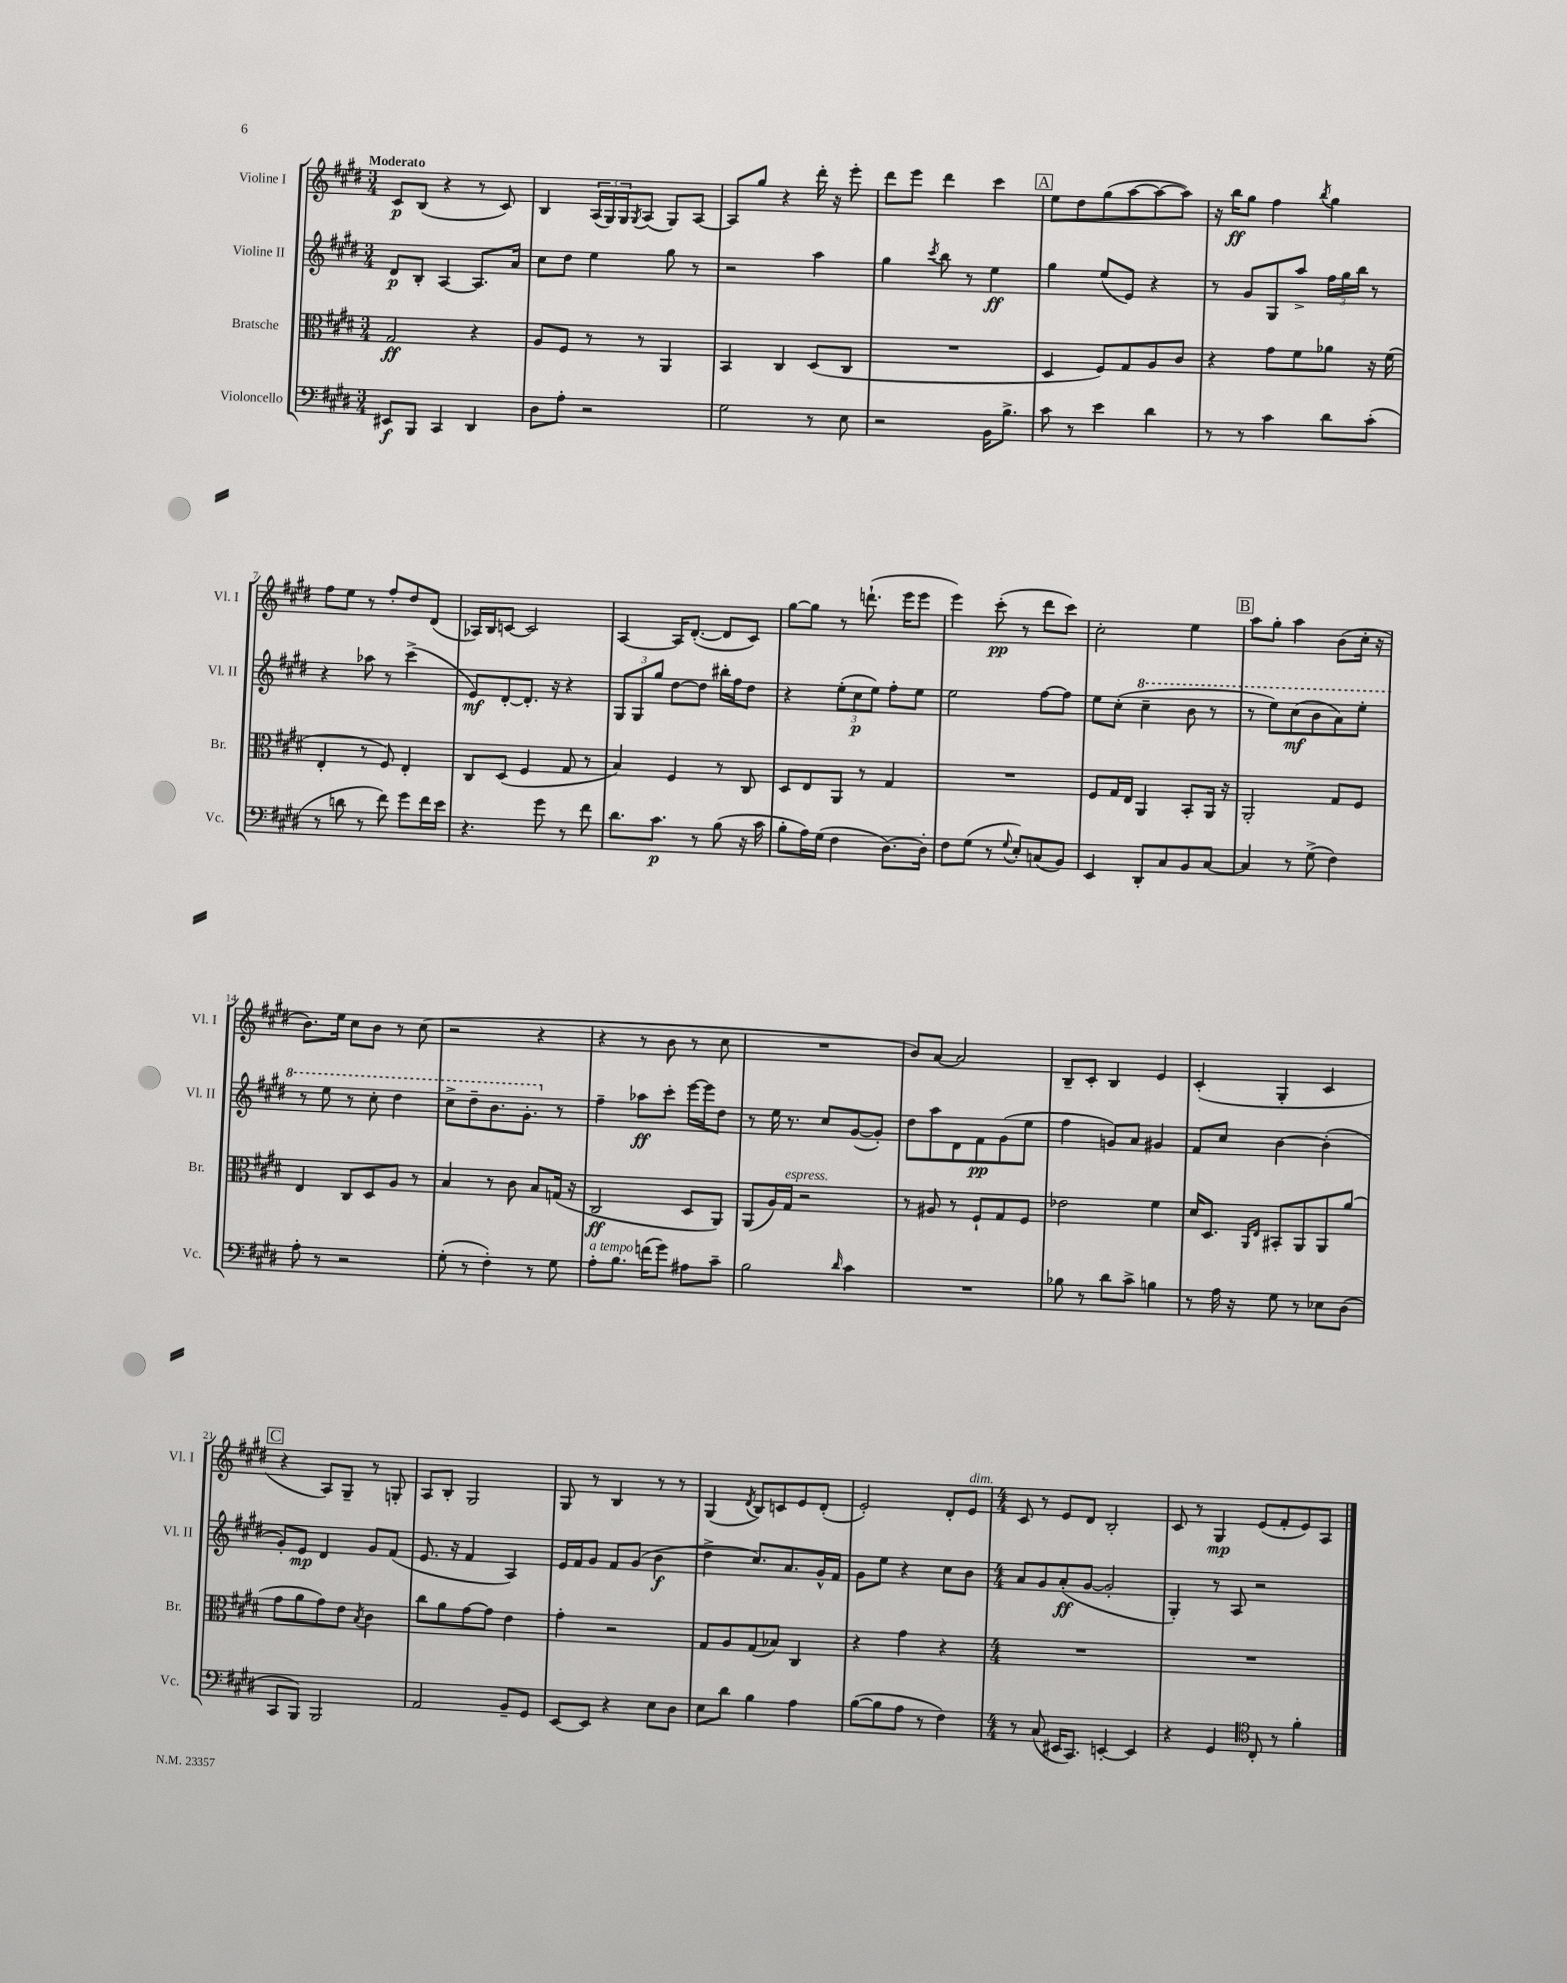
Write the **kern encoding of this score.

**kern	**dynam	**kern	**dynam	**kern	**dynam	**kern	**dynam
*part4	*part4	*part3	*part3	*part2	*part2	*part1	*part1
*staff4	*staff4	*staff3	*staff3	*staff2	*staff2	*staff1	*staff1
*I"Violoncello	*	*I"Bratsche	*	*I"Violine II	*	*I"Violine I	*
*I'Vc.	*	*I'Br.	*	*I'Vl. II	*	*I'Vl. I	*
*clefF4	*	*clefC3	*	*clefG2	*	*clefG2	*
*k[f#c#g#d#]	*	*k[f#c#g#d#]	*	*k[f#c#g#d#]	*	*k[f#c#g#d#]	*
*M3/4	*	*M3/4	*	*M3/4	*	*M3/4	*
=1	=1	=1	=1	=1	=1	=1	=1
!	!	!	!	!	!	!LO:TX:a:B:t=Moderato	!
8EE#X/L	f	2G#/	ff	8d#/L	p	8c#/L	p
8BBB/J	.	.	.	8B'/J	.	(8B/J	.
4CC#/	.	.	.	[4A/	.	4r	.
4DD#/	.	4r	.	8.A/L]	.	8r	.
.	.	.	.	.	.	8c#/)	.
.	.	.	.	16a/Jk	.	.	.
=2	=2	=2	=2	=2	=2	=2	=2
8D#\L	.	8A/L	.	8cc#\L	.	4B/	.
8A'\J	.	8F#/J	.	8dd#\J	.	.	.
2r	.	8r	.	4ee\	.	(24A/LL	.
.	.	.	.	.	.	24G#/)	.
.	.	.	.	.	.	24G#/J	.
.	.	.	.	.	.	8qG#/	.
.	.	8r	.	.	.	(8A/J	.
.	.	4AA/	.	8gg#\	.	8G#/L)	.
.	.	.	.	8r	.	[8A/J	.
=3	=3	=3	=3	=3	=3	=3	=3
2G#\	.	4BB/	.	2r	.	8A/L]	.
.	.	.	.	.	.	8gg#/J	.
.	.	4C#/	.	.	.	4r	.
8r	.	(8D#/L	.	4aa\	.	16ddd#'\	.
.	.	.	.	.	.	16r	.
8E\	.	8C#/J	.	.	.	8eee'\	.
=4	=4	=4	=4	=4	=4	=4	=4
2r	.	2.r	.	4gg#\	.	8ddd#\L	.
.	.	.	.	.	.	8eee\J	.
.	.	.	.	8qccc#/	.	.	.
.	.	.	.	8bb\	.	4ddd#\	.
.	.	.	.	8r	.	.	.
16BB\KL	.	.	.	4ee\	ff	4ccc#\	.
8.B^\J	.	.	.	.	.	.	.
!!LO:REH:place=s1:t=A
=5	=5	=5	=5	=5	=5	=5	=5
8c#\	.	4D#/	.	4gg#\	.	8ee\L	.
8r	.	.	.	.	.	8dd#\	.
4e\	.	8F#/L)	.	(8ee/L	.	(8gg#\	.
.	.	8G#/	.	8e/J)	.	[8aa\	.
4d#\	.	8A/	.	4r	.	8aa\_	.
.	.	8c#/J	.	.	.	8aa\J])	.
=6	=6	=6	=6	=6	=6	=6	=6
8r	.	4r	.	8r	.	16r	.
.	.	.	.	.	.	16bb\KL	ff
8r	.	.	.	8g#/L	.	8gg#\J	.
4c#\	.	8g#\L	.	8G#/	.	4ff#\	.
.	.	8f#\	.	8aa^/J	.	.	.
.	.	.	.	.	.	8qbb/	.
8d#\L	.	8a-X\J	.	24ff#\LL	.	4gg#\	.
.	.	.	.	24gg#\	.	.	.
.	.	.	.	24bb\JJ	.	.	.
(8c#'\J	.	16r	.	8r	.	.	.
.	.	(16f#\	.	.	.	.	.
!!LO:LB:g=z
=7	=7	=7	=7	=7	=7	=7	=7
8r	.	4E'/	.	4r	.	8ff#\L	.
8dn\	.	.	.	.	.	8ee\J	.
8r	.	8r	.	8aa-X\	.	8r	.
8f#\)	.	8F#/)	.	8r	.	8ff#'/L	.
8g#\L	.	4E'/	.	(4ccc#^\	.	8dd#/	.
16f#\L	.	.	.	.	.	(8d#/J	.
16e\JJ	.	.	.	.	.	.	.
=8	=8	=8	=8	=8	=8	=8	=8
4.r	.	8C#/L	.	8e/L)	mf	16A-X/LL)	.
.	.	.	.	.	.	16B/J	.
.	.	(8D#/J	.	[8d#'/	.	[8cn/J	.
.	.	4F#/	.	8.d#'/J]	.	2c/]	.
8g#\	.	.	.	.	.	.	.
.	.	.	.	16r	.	.	.
8r	.	8G#/	.	4r	.	.	.
8f#\	.	8r	.	.	.	.	.
=9	=9	=9	=9	=9	=9	=9	=9
8.d#\L	.	4B/)	.	12G#/L	.	[4A/	.
.	.	.	.	12G#/	.	.	.
.	.	.	.	12gg#/J	.	.	.
8.c#\J	p	.	.	.	.	.	.
.	.	4F#/	.	[8dd#\L	.	16A/KL]	.
.	.	.	.	.	.	([8.d#'/J	.
8r	.	.	.	8dd#\J]	.	.	.
(8B\	.	8r	.	16bb#X'\LL	.	8d#/L]	.
.	.	.	.	16ff#\J	.	.	.
16r	.	8C#/	.	8dd#\J	.	8c#/J)	.
16c#\	.	.	.	.	.	.	.
=10	=10	=10	=10	=10	=10	=10	=10
8B'\L	.	8D#/L	.	4r	.	[8gg#\L	.
16A\L)	.	8E/	.	.	.	8gg#\J]	.
(16G#\JJ	.	.	.	.	.	.	.
4F#\	.	8AA/J	.	(12ee'\L	.	8r	.
.	.	.	.	12cc#\	p	.	.
.	.	8r	.	.	.	(8.dddn`\	.
.	.	.	.	12ee\J)	.	.	.
[8.D#\L)	.	4G#/	.	8ff#'\L	.	.	.
.	.	.	.	.	.	16eee\KL	.
.	.	.	.	8ee\J	.	8eee\J	.
16D#'\Jk]	.	.	.	.	.	.	.
=11	=11	=11	=11	=11	=11	=11	=11
8F#\L	.	2.r	.	2ee\	.	4eee\)	.
(8G#\J	.	.	.	.	.	.	.
8r	.	.	.	.	.	(8ccc#'\	pp
8qqG#/	.	.	.	.	.	.	.
8E'/L)	.	.	.	.	.	8r	.
(8Cn/	.	.	.	[8ff#\L	.	8ddd#\L	.
8BB/J)	.	.	.	8ff#\J]	.	8ccc#\J)	.
=12	=12	=12	=12	=12	=12	=12	=12
4EE/	.	8F#/L	.	8ee\L	.	2cc#'\	.
.	.	16G#/L	.	(8cc#'\J	.	.	.
.	.	16E/JJ	.	.	.	.	.
*	*	*	*	*8va	*	*	*
8DD#'/L	.	4AA/	.	4ccc#~\	.	.	.
8C#/	.	.	.	.	.	.	.
8BB/	.	8BB'/L	.	8bb\	.	4ee\	.
[8C#/J	.	16AA/Jk	.	8r	.	.	.
.	.	16r	.	.	.	.	.
!!LO:REH:place=s1:t=B
=13	=13	=13	=13	=13	=13	=13	=13
4C#/]	.	2AA'/	.	8r	.	8aa\L	.
.	.	.	.	8eee\L)	.	8gg#'\J	.
8r	.	.	.	(8ccc#\	mf	4aa\	.
(8G#^\	.	.	.	8bb\	.	.	.
4F#\)	.	8G#/L	.	8aa\)	.	(8b\L	.
.	.	8F#/J	.	8eee'\J	.	16cc#'\Jk	.
.	.	.	.	.	.	16r	.
!!LO:LB:g=z
=14	=14	=14	=14	=14	=14	=14	=14
8A'\	.	4E/	.	8r	.	8.b\L)	.
8r	.	.	.	8eee\	.	.	.
.	.	.	.	.	.	16ee\Jk	.
2r	.	8C#/L	.	8r	.	8cc#\L	.
.	.	8D#/	.	8ccc#'\	.	8b\J	.
.	.	8A/J	.	4ddd#\	.	8r	.
.	.	8r	.	.	.	(8cc#\	.
=15	=15	=15	=15	=15	=15	=15	=15
(8G#'\	.	4B/	.	8ccc#^\L	.	2r	.
8r	.	.	.	8ddd#~\	.	.	.
4F#'\)	.	8r	.	8.bb\	.	.	.
.	.	8c#\	.	.	.	.	.
.	.	.	.	8.gg#'\J	.	.	.
8r	.	8B/L	.	.	.	4r	.
*	*	*	*	*X8va	*	*	*
8G#\	.	(16Gn/Jk	.	8r	.	.	.
.	.	16r	.	.	.	.	.
=16	=16	=16	=16	=16	=16	=16	=16
!LO:TX:a:i:t=a tempo	!	!	!	!	!	!	!
8A'\L	.	2C#/	ff	4ff#~\	.	4r	.
8.B\J	.	.	.	.	.	.	.
.	.	.	.	8aa-X\L	ff	8r	.
(16fn\KL	.	.	.	.	.	.	.
8g#\J)	.	.	.	8ccc#'\J	.	8b\	.
8A#X\L	.	8D#/L	.	[16eee\LL	.	8r	.
.	.	.	.	16eee\J]	.	.	.
8c#~\J	.	8AA/J)	.	8dd#\J	.	8cc#\	.
=17	=17	=17	=17	=17	=17	=17	=17
2B\	.	(8AA/L	.	8r	.	2.r	.
.	.	16A/L)	.	16ee\	.	.	.
!	!	!LO:TX:a:i:t=espress.	!	!	!	!	!
.	.	16G#/JJ	.	8.r	.	.	.
.	.	2r	.	.	.	.	.
.	.	.	.	8cc#/L	.	.	.
16qqd#/	.	.	.	.	.	.	.
4c#\	.	.	.	([8g#/	.	.	.
.	.	.	.	8g#'/J])	.	.	.
=18	=18	=18	=18	=18	=18	=18	=18
2.r	.	8r	.	8dd#\L	.	8b/L)	.
.	.	8A#X/	.	8aa\	.	[8a/J	.
.	.	8r	.	8d#\	.	2a/]	.
.	.	8F#`/L	.	8f#\	pp	.	.
.	.	8G#/	.	(8g#\	.	.	.
.	.	8F#/J	.	8ee\J	.	.	.
=19	=19	=19	=19	=19	=19	=19	=19
8B-X\	.	2e-X\	.	4ff#\	.	8B~/L	.
8r	.	.	.	.	.	8c#'/J	.
8d#\L	.	.	.	8gn/L)	.	4B/	.
8c#^\J	.	.	.	8a/J	.	.	.
4Bn\	.	4f#\	.	4g#X/	.	4e/	.
=20	=20	=20	=20	=20	=20	=20	=20
8r	.	16d#/KL	.	8f#/L	.	(4c#'/	.
.	.	8.D#/J	.	.	.	.	.
16A\	.	.	.	8cc#/J	.	.	.
16r	.	.	.	.	.	.	.
.	.	16qqAA/LL	.	.	.	.	.
.	.	16qqE/JJ	.	.	.	.	.
8G#\	.	8BB#X'/L	.	[4b\	.	4G#'/	.
8r	.	8AA/	.	.	.	.	.
8E-X\L	.	8AA/	.	(4b'\]	.	4c#/	.
(8D#\J	.	(8a/J	.	.	.	.	.
!!LO:LB:g=z
!!LO:REH:place=s1:t=C
=21	=21	=21	=21	=21	=21	=21	=21
8CC#/L	.	8g#\L	.	8g#'/L)	.	4r	.
8BBB/J)	.	8a\	.	8e/J	mp	.	.
2BBB/	.	8g#\)	.	4d#/	.	8A/L)	.
.	.	8e\J	.	.	.	8G#~/J	.
.	.	8qB/	.	.	.	.	.
.	.	4c#\	.	8g#/L	.	8r	.
.	.	.	.	(8f#/J	.	8Gn'/	.
=22	=22	=22	=22	=22	=22	=22	=22
2AA/	.	8cc#\L	.	8.e/	.	8A/L	.
.	.	8a\	.	.	.	8B'/J	.
.	.	.	.	16r	.	.	.
.	.	[8g#\	.	4f#/	.	2G#/	.
.	.	8g#\J]	.	.	.	.	.
8BB~/L	.	4e\	.	4A/)	.	.	.
8GG#/J	.	.	.	.	.	.	.
=23	=23	=23	=23	=23	=23	=23	=23
[8EE/L	.	4g#'\	.	16e/LL	.	8G#/	.
.	.	.	.	16f#/J	.	.	.
8EE/J]	.	.	.	8g#/J	.	8r	.
4r	.	2r	.	8f#/L	.	4B/	.
.	.	.	.	(8g#/J	.	.	.
8E\L	.	.	.	4b\	f	8r	.
8D#\J	.	.	.	.	.	8r	.
=24	=24	=24	=24	=24	=24	=24	=24
8E\L	.	8G#/L	.	4dd#^\	.	(4G#/	.
8d#\J	.	8A/	.	.	.	.	.
.	.	.	.	.	.	8qd#/	.
4B\	.	(8G#/	.	8.cc#/L)	.	8B/L)	.
.	.	8B-X/J)	.	.	.	8cn/	.
.	.	.	.	8.a/	.	.	.
4A\	.	4C#/	.	.	.	8e/	.
.	.	.	.	16g#^^/L	.	(8d#'/J	.
.	.	.	.	16f#/JJ	.	.	.
=25	=25	=25	=25	=25	=25	=25	=25
([8B\L	.	4r	.	8g#\L	.	2e'/)	.
8B\]	.	.	.	8ee\J	.	.	.
8A\J	.	4g#\	.	4r	.	.	.
8r	.	.	.	.	.	.	.
4F#\)	.	4r	.	8cc#\L	.	8d#'/L	.
!	!	!	!	!	!	!LO:TX:a:i:t=dim.	!
.	.	.	.	8b\J	.	8e/J	.
=26	=26	=26	=26	=26	=26	=26	=26
*M4/4	*	*M4/4	*	*M4/4	*	*M4/4	*
8r	.	1r	.	8a/L	.	8c#/	.
(8C#/	.	.	.	8g#/	.	8r	.
16EE#X/KL	.	.	.	(8a'/	ff	8e/L	.
8.CC#/J)	.	.	.	.	.	.	.
.	.	.	.	[8g#/J	.	8d#/J	.
[4EEn'/	.	.	.	2g#'/]	.	2B'/	.
4EE/]	.	.	.	.	.	.	.
=27	=27	=27	=27	=27	=27	=27	=27
4r	.	1r	.	4G#'/)	.	8c#/	.
.	.	.	.	.	.	8r	.
4GG#/	.	.	.	8r	.	4G#/	mp
.	.	.	.	8A/	.	.	.
*clefC4	*	*	*	*	*	*	*
8C#'/	.	.	.	2r	.	(8e/L	.
8r	.	.	.	.	.	8f#'/	.
4f#'\	.	.	.	.	.	8e/)	.
.	.	.	.	.	.	8A/J	.
==	==	==	==	==	==	==	==
*-	*-	*-	*-	*-	*-	*-	*-
